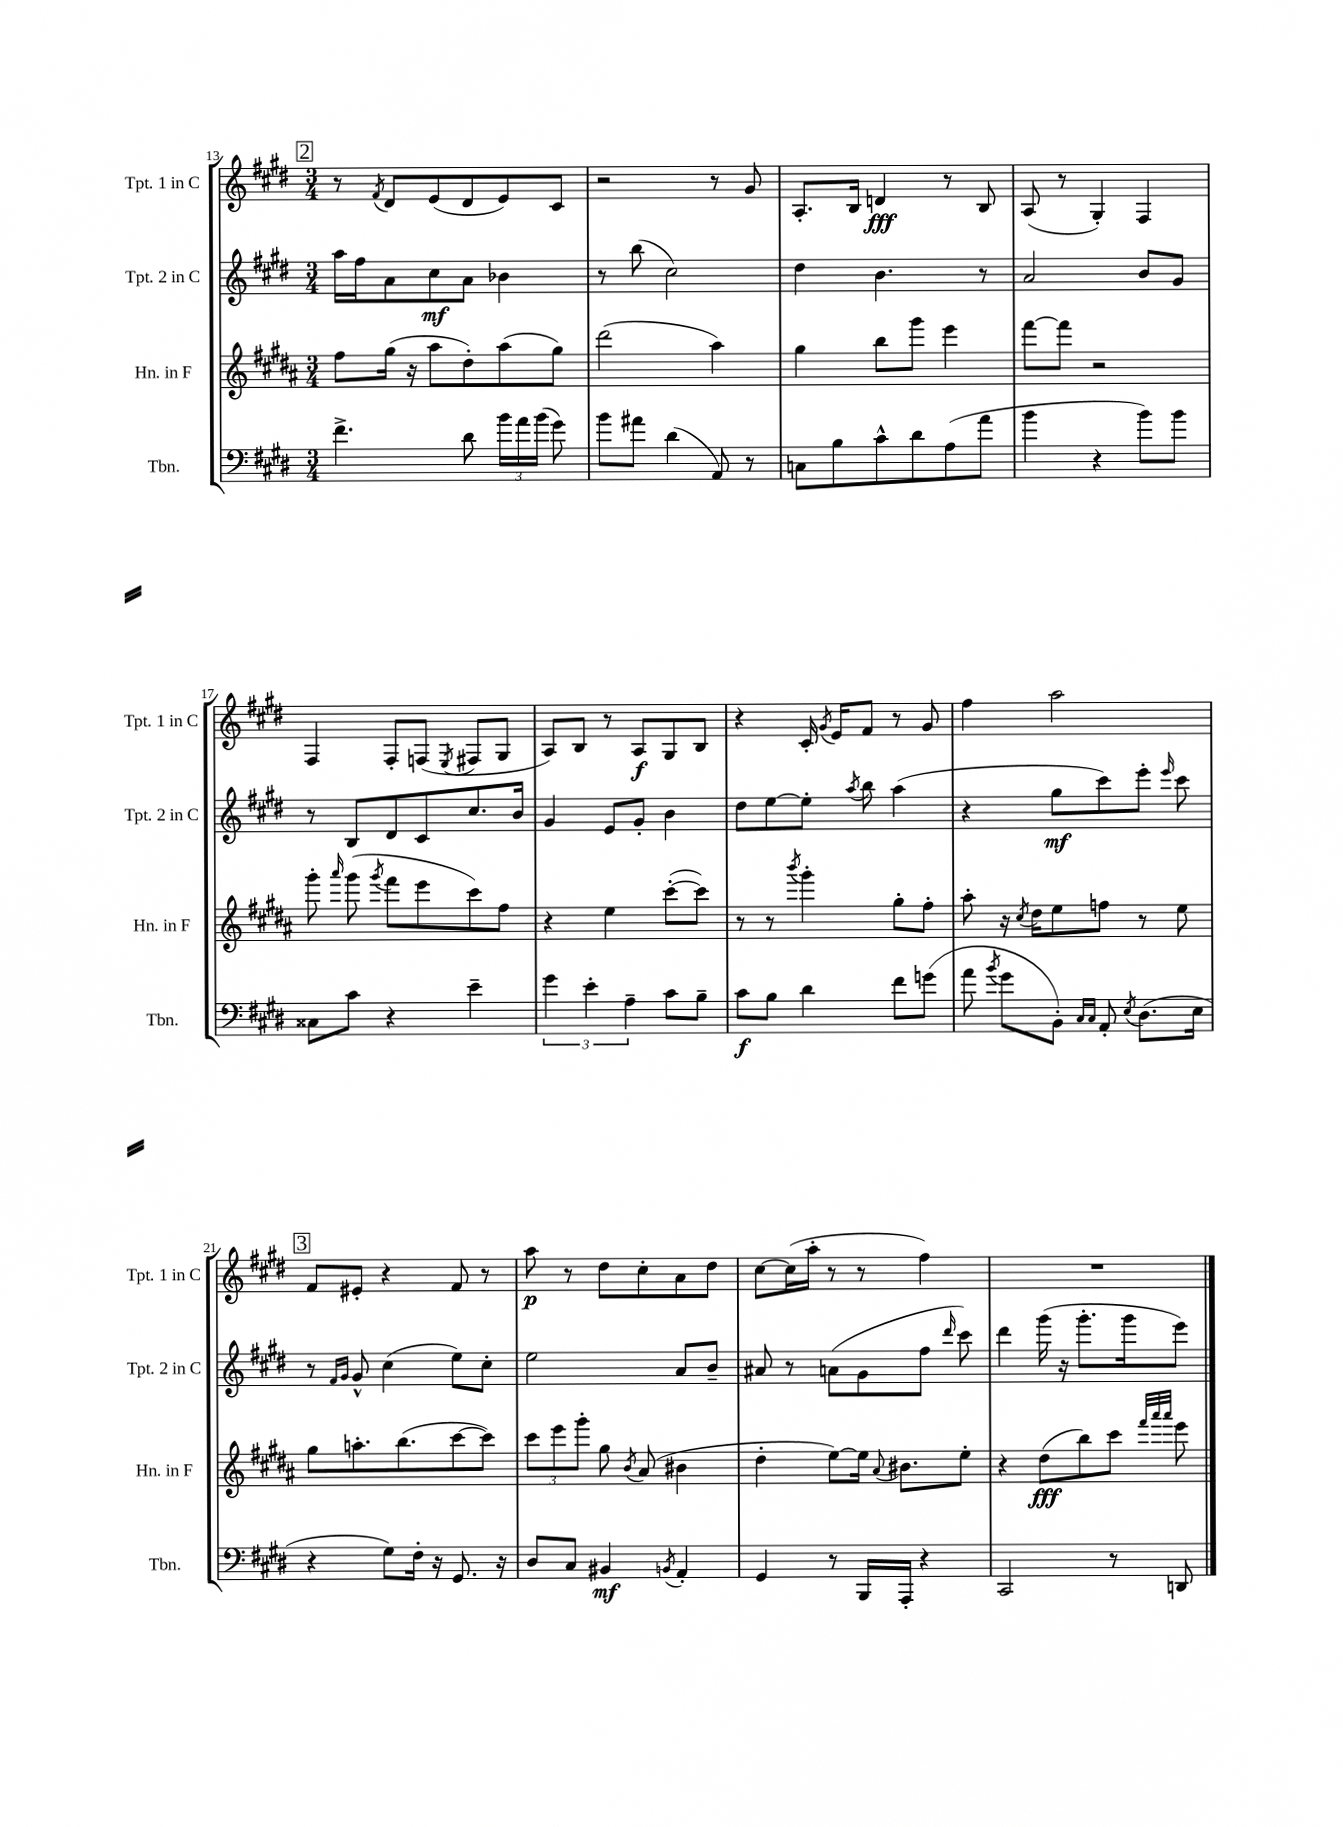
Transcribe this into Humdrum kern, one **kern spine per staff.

**kern	**dynam	**kern	**dynam	**kern	**dynam	**kern	**dynam
*part4	*part4	*part3	*part3	*part2	*part2	*part1	*part1
*staff4	*staff4	*staff3	*staff3	*staff2	*staff2	*staff1	*staff1
*I"Tbn.	*	*I"Hn. in F	*	*I"Tpt. 2 in C	*	*I"Tpt. 1 in C	*
*I'Tbn.	*	*I'Hn. in F	*	*I'Tpt. 2 in C	*	*I'Tpt. 1 in C	*
*clefF4	*	*clefG2	*	*clefG2	*	*clefG2	*
*k[f#c#g#d#]	*	*k[f#c#g#d#a#]	*	*k[f#c#g#d#]	*	*k[f#c#g#d#]	*
*M3/4	*	*M3/4	*	*M3/4	*	*M3/4	*
!!LO:REH:place=s1:t=2
=13	=13	=13	=13	=13	=13	=13	=13
4.f#^\	.	8ff#\L	.	16aa\LL	.	8r	.
.	.	.	.	16ff#\J	.	.	.
.	.	.	.	.	.	8qf#/	.
.	.	(16gg#\Jk	.	8a\	.	8d#/L	.
.	.	16r	.	.	.	.	.
.	.	8aa#\L	.	8cc#\	mf	(8e/	.
8d#\	.	8dd#'\)	.	8a\J	.	8d#/	.
24b\LL	.	(8aa#\	.	4b-X\	.	8e/)	.
24a\	.	.	.	.	.	.	.
(24b\JJ	.	.	.	.	.	.	.
8g#\)	.	8gg#\J)	.	.	.	8c#/J	.
=14	=14	=14	=14	=14	=14	=14	=14
8b\L	.	(2ddd#\	.	8r	.	2r	.
8a#X\J	.	.	.	(8bb\	.	.	.
(4d#\	.	.	.	2cc#\)	.	.	.
8AA/)	.	4aa#\)	.	.	.	8r	.
8r	.	.	.	.	.	8g#/	.
=15	=15	=15	=15	=15	=15	=15	=15
8Cn\L	.	4gg#\	.	4dd#\	.	8.A'/L	.
8B\	.	.	.	.	.	.	.
.	.	.	.	.	.	16B/Jk	.
8c#^^\	.	8bb\L	.	4.b\	.	4dn/	fff
8d#\	.	8ggg#\J	.	.	.	.	.
(8A\	.	4eee\	.	.	.	8r	.
8a\J	.	.	.	8r	.	8B/	.
=16	=16	=16	=16	=16	=16	=16	=16
4b\	.	[8fff#\L	.	2a/	.	(8A/	.
.	.	8fff#\J]	.	.	.	8r	.
4r	.	2r	.	.	.	4G#'/)	.
8b\L)	.	.	.	8b/L	.	4F#/	.
8b\J	.	.	.	8g#/J	.	.	.
!!LO:LB:g=z
=17	=17	=17	=17	=17	=17	=17	=17
8C##X\L	.	8ggg#'\	.	8r	.	4F#/	.
.	.	16qqaaa#/	.	.	.	.	.
8c#\J	.	(8ggg#\	.	8B/L	.	.	.
.	.	8qggg#/	.	.	.	.	.
4r	.	8fff#\L	.	8d#/	.	8F#'/L	.
.	.	8eee\	.	8c#/	.	(8Fn/J	.
.	.	.	.	.	.	8qE/	.
4e~\	.	8ccc#\)	.	8.cc#/	.	8F#X/L	.
.	.	8ff#\J	.	.	.	8G#/J	.
.	.	.	.	16b/Jk	.	.	.
=18	=18	=18	=18	=18	=18	=18	=18
6g#\	.	4r	.	4g#/	.	8A/L)	.
.	.	.	.	.	.	8B/J	.
6e'\	.	.	.	.	.	.	.
.	.	4ee\	.	8e/L	.	8r	.
6A~\	.	.	.	.	.	.	.
.	.	.	.	8g#'/J	.	8A/L	f
8c#\L	.	([8ccc#'\L	.	4b\	.	8G#/	.
8B~\J	.	8ccc#\J])	.	.	.	8B/J	.
=19	=19	=19	=19	=19	=19	=19	=19
8c#\L	f	8r	.	8dd#\L	.	4r	.
8B\J	.	8r	.	[8ee\	.	.	.
.	.	8qbbb/	.	.	.	.	.
4d#\	.	4ggg#'\	.	8ee'\J]	.	16c#'/	.
.	.	.	.	.	.	8qg#/	.
.	.	.	.	.	.	16e/KL	.
.	.	.	.	8qaa/	.	.	.
.	.	.	.	8bb\	.	8f#/J	.
8f#\L	.	8gg#'\L	.	(4aa\	.	8r	.
(8gn\J	.	8ff#'\J	.	.	.	8g#/	.
=20	=20	=20	=20	=20	=20	=20	=20
8a\	.	8aa#'\	.	4r	.	4ff#\	.
8qb/	.	.	.	.	.	.	.
8g#\L	.	16r	.	.	.	.	.
.	.	8qcc#/	.	.	.	.	.
.	.	16dd#\KL	.	.	.	.	.
8BB'\J)	.	8ee\	.	8gg#\L	mf	2aa\	.
16qqC#/LL	.	.	.	.	.	.	.
16qqC#/JJ	.	.	.	.	.	.	.
8AA'/	.	8ffn\J	.	8ccc#\)	.	.	.
8qE/	.	.	.	.	.	.	.
(8.D#\L	.	8r	.	8eee'\J	.	.	.
.	.	.	.	16qqeee/	.	.	.
.	.	8ee\	.	8ccc#\	.	.	.
16E\Jk	.	.	.	.	.	.	.
!!LO:LB:g=z
!!LO:REH:place=s1:t=3
=21	=21	=21	=21	=21	=21	=21	=21
4r	.	8gg#\L	.	8r	.	8f#/L	.
.	.	.	.	16qqf#/LL	.	.	.
.	.	.	.	16qqg#/JJ	.	.	.
.	.	8.aan'\	.	8g#^^/	.	8e#X'/J	.
8G#\L)	.	.	.	(4cc#\	.	4r	.
.	.	(8.bb\	.	.	.	.	.
16F#'\Jk	.	.	.	.	.	.	.
16r	.	.	.	.	.	.	.
8.GG#/	.	[8ccc#\	.	8ee\L)	.	8f#/	.
.	.	8ccc#\J])	.	8cc#'\J	.	8r	.
16r	.	.	.	.	.	.	.
=22	=22	=22	=22	=22	=22	=22	=22
8D#/L	.	12ccc#\L	.	2ee\	.	8aa\	p
.	.	12eee\	.	.	.	.	.
8C#/J	.	.	.	.	.	8r	.
.	.	12ggg#'\J	.	.	.	.	.
4BB#X/	mf	8gg#\	.	.	.	8dd#\L	.
.	.	8qb/	.	.	.	.	.
.	.	(8a#/	.	.	.	8cc#'\	.
8qBBn/	.	.	.	.	.	.	.
4AA'/	.	4b#X\	.	8a/L	.	8a\	.
.	.	.	.	8b~/J	.	8dd#\J	.
=23	=23	=23	=23	=23	=23	=23	=23
4GG#/	.	4dd#'\	.	8a#X/	.	[8cc#\L	.
.	.	.	.	8r	.	(16cc#\L]	.
.	.	.	.	.	.	16aa'\JJ	.
8r	.	[8ee\L)	.	(8an\L	.	8r	.
16BBB/LL	.	16ee\Jk]	.	8g#\	.	8r	.
.	.	8qqa#/	.	.	.	.	.
16AAA'/JJ	.	8.b#X\L	.	.	.	.	.
4r	.	.	.	8ff#\J	.	4ff#\)	.
.	.	.	.	16qqddd#/	.	.	.
.	.	8ee'\J	.	8ccc#\)	.	.	.
=24	=24	=24	=24	=24	=24	=24	=24
2CC#/	.	4r	.	4ddd#\	.	2.r	.
.	.	(8dd#\L	fff	(16ggg#\	.	.	.
.	.	.	.	16r	.	.	.
.	.	8bb\)	.	8.ggg#'\L	.	.	.
8r	.	8ccc#\J	.	.	.	.	.
.	.	.	.	16ggg#\k	.	.	.
.	.	32qqfff#/LLL	.	.	.	.	.
.	.	32qqaaa#/	.	.	.	.	.
.	.	32qqaaa#/JJJ	.	.	.	.	.
8DDn/	.	8eee\	.	8eee\J)	.	.	.
==	==	==	==	==	==	==	==
*-	*-	*-	*-	*-	*-	*-	*-
